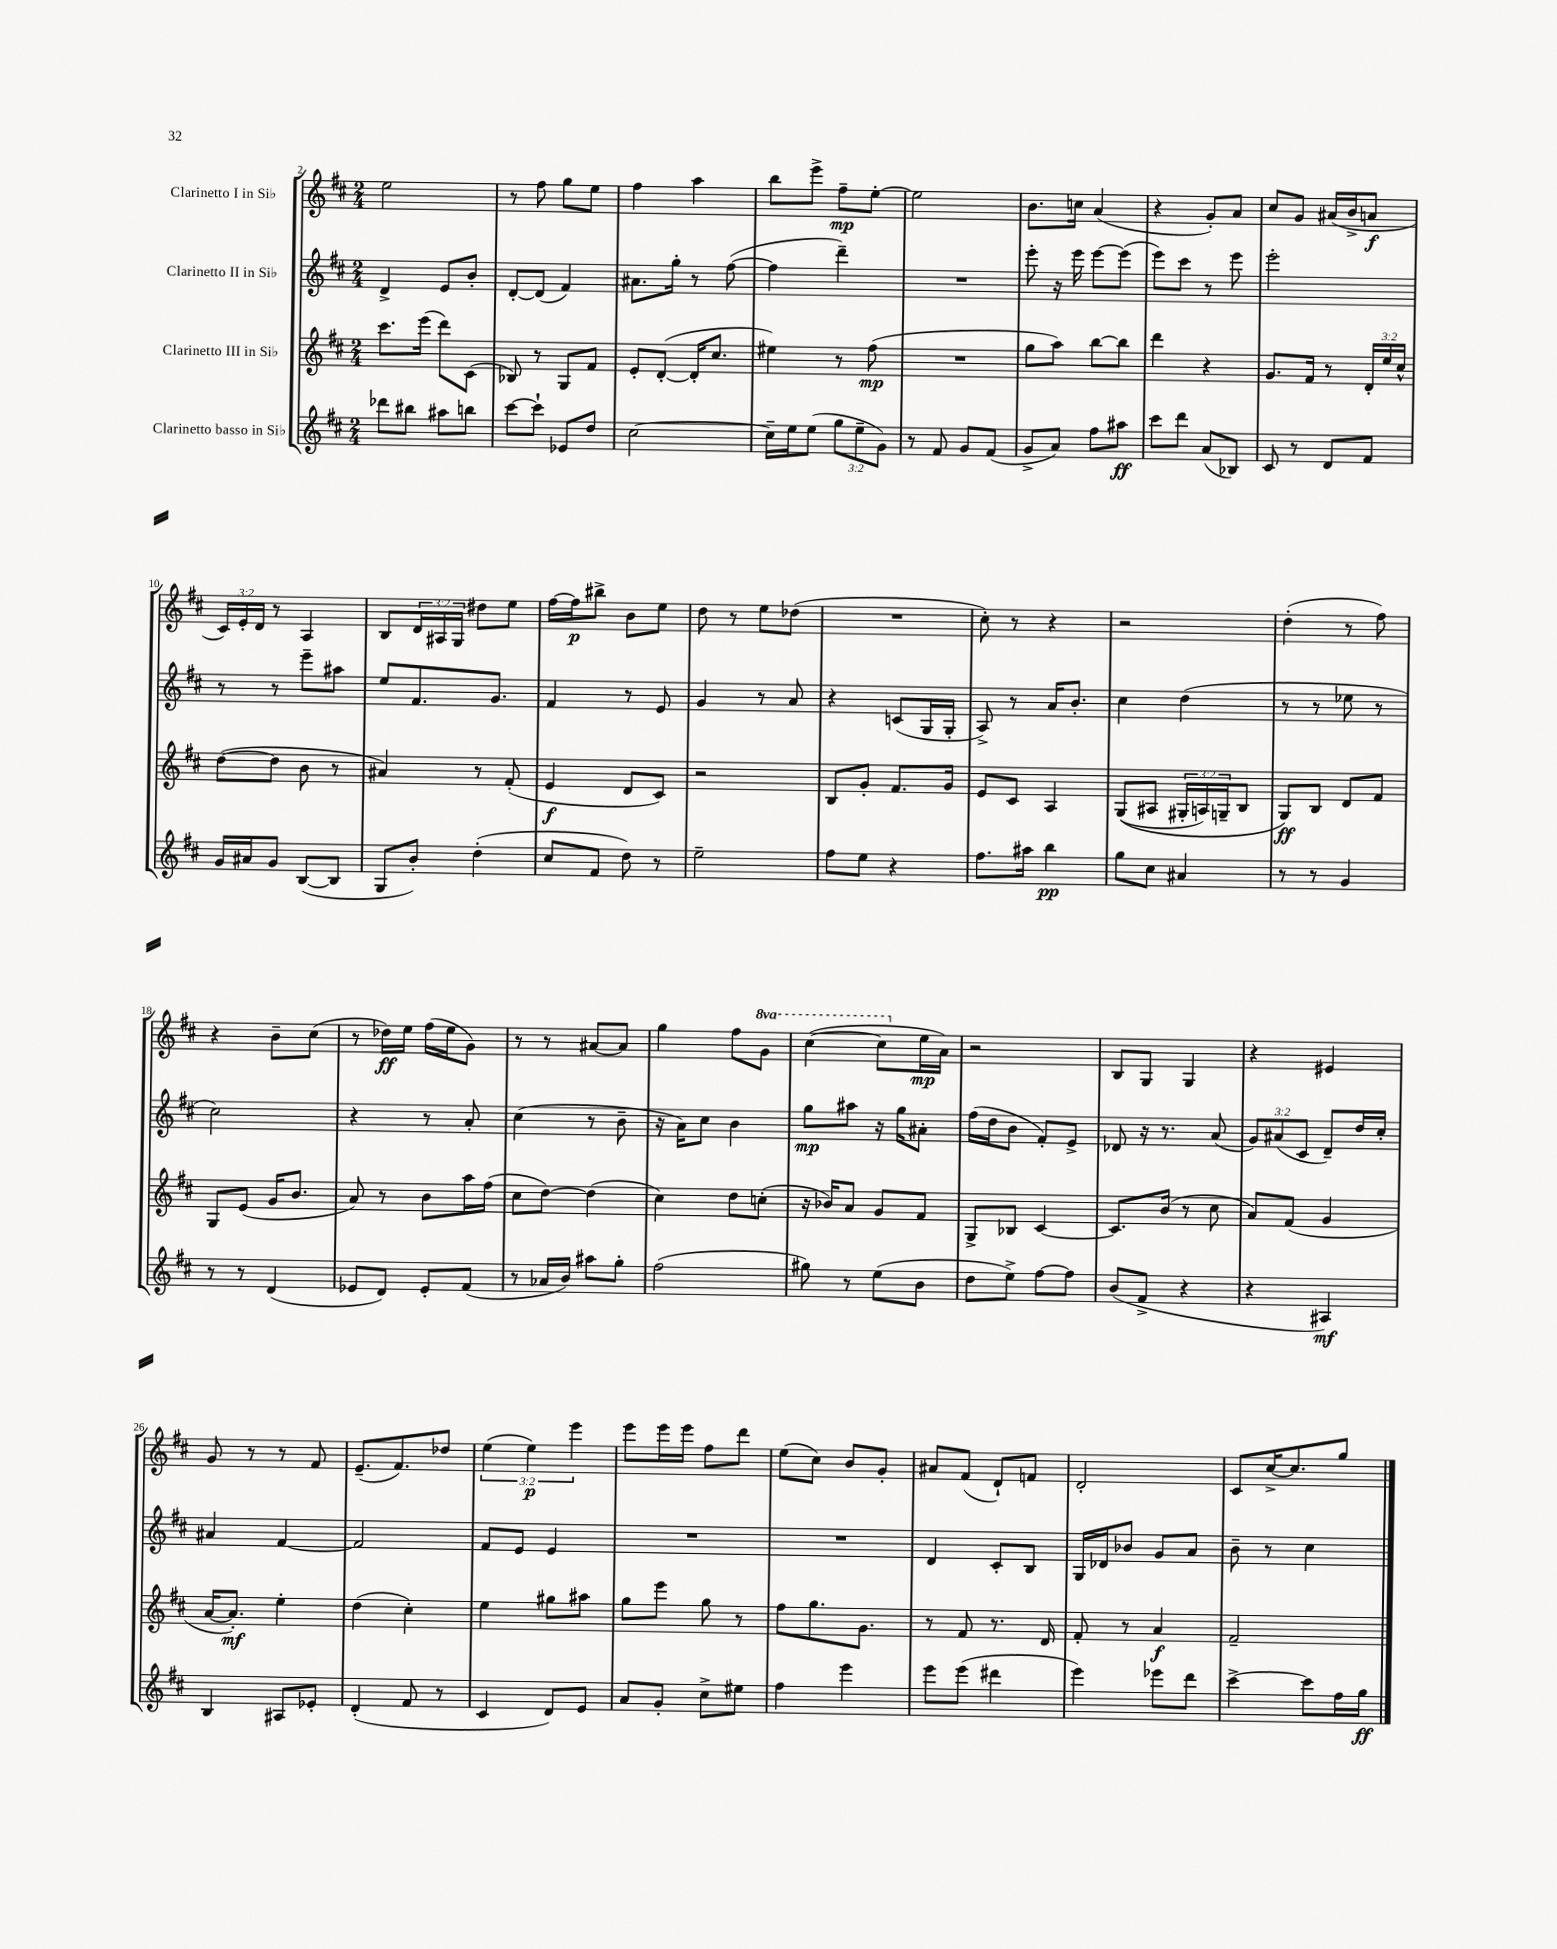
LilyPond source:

<<
\new StaffGroup <<
\new Staff = "s0" \with { instrumentName = "Clarinetto I in Sib" } {
    \clef treble \key d \major \numericTimeSignature \time 2/4 \override Staff.TupletNumber.text = #tuplet-number::calc-fraction-text \set Staff.ottavationMarkups = #ottavation-simple-ordinals
    e''2 |
    r8 fis''8 g''8 e''8 |
    fis''4 a''4 |
    b''8 e'''8-> fis''8--\mp e''8~-. |
    e''2 |
    b'8. c''16 a'4( |
    r4 g'8-.) a'8 |
    cis''8 g'8 ais'16( b'16-> a'8\f |
    \tuplet 3/2 { cis'16) e'16-. d'16 } r8 a4 |
    b8 \tuplet 3/2 { d'16 ais16 g16 } dis''8 e''8 |
    fis''16~ fis''16\p bis''8-> b'8 e''8 |
    d''8 r8 e''8 des''8( |
    R2 |
    cis''8-.) r8 r4 |
    r2 |
    d''4-.( r8 fis''8) |
    r4 b'8-- cis''8( |
    r8 des''16\ff) e''16 fis''16( e''16 g'8) |
    r8 r8 ais'8~ ais'8 |
    g''4 fis''8 \ottava #1 g''8 |
    cis'''4~( cis'''8 \ottava #0 e''16\mp a'16) |
    r2 |
    b8 g8 g4 |
    r4 eis'4 |
    g'8 r8 r8 fis'8 |
    e'8.--( fis'8.) des''8 |
    \tuplet 3/2 { e''4( e''4\p) e'''4 } |
    e'''8 e'''16 e'''16 fis''8 d'''8 |
    e''8( cis''8) b'8 g'8-. |
    ais'8 fis'8( d'8-!) f'8 |
    d'2-. |
    cis'8 cis''16~-> cis''8. g''8 \bar "|." |
}
\new Staff = "s1" \with { instrumentName = "Clarinetto II in Sib" } {
    \clef treble \key d \major \numericTimeSignature \time 2/4 \override Staff.TupletNumber.text = #tuplet-number::calc-fraction-text
    d'4-> e'8 b'8-. |
    d'8~-. d'8( fis'4) |
    ais'8. g''16-. r8 fis''8~( |
    fis''4 d'''4--) |
    R2 |
    e'''8-. r16 e'''16 e'''8~ e'''8( |
    e'''8) cis'''8 r8 e'''8 |
    e'''2-. |
    r8 r8 e'''8-- ais''8 |
    e''8 fis'8. g'8. |
    fis'4 r8 e'8 |
    g'4 r8 a'8 |
    r4 c'8( g16 g16-. |
    a8->) r8 a'16 b'8.-. |
    cis''4 d''4( |
    r8 r8 ees''8 r8 |
    cis''2) |
    r4 r8 a'8-. |
    cis''4( r8 b'8-- |
    r16 a'16) cis''8 b'4 |
    g''8\mp ais''8 r16 g''16 ais'8-. |
    fis''16( d''16 b'8 fis'8-.) e'8-> |
    des'8 r16 r8. a'8( |
    \tuplet 3/2 { g'8) ais'8( cis'8 } d'8--) d''16 cis''16-. |
    ais'4 fis'4~ |
    fis'2 |
    fis'8 e'8 e'4 |
    R2 |
    R2 |
    d'4 cis'8-. b8 |
    g16 des'16 bes'8 g'8 a'8 |
    b'8-- r8 cis''4 \bar "|." |
}
\new Staff = "s2" \with { instrumentName = "Clarinetto III in Sib" } {
    \clef treble \key d \major \numericTimeSignature \time 2/4 \override Staff.TupletNumber.text = #tuplet-number::calc-fraction-text
    cis'''8. e'''16( d'''8) cis'8( |
    bes8) r8 g8 fis'8 |
    e'8-. d'8~-.( d'16-. cis''8. |
    eis''4) r8 fis''8\mp( |
    R2 |
    g''8 a''8) b''8~ b''8 |
    d'''4 r4 |
    g'8. fis'16 r8 \tuplet 3/2 { d'16-. e''16 cis''16-^ } |
    d''8~( d''8 b'8 r8 |
    ais'4) r8 fis'8-.( |
    e'4\f d'8 cis'8) |
    r2 |
    b8 g'8-. fis'8. g'16 |
    e'8 cis'8 a4 |
    g8(\( ais8 \tuplet 3/2 { gis16-. a16) g16-- } b8 |
    g8\ff\) b8 d'8 fis'8 |
    g8 e'8( g'16 b'8. |
    a'8) r8 b'8 a''16 fis''16( |
    cis''8 d''8~) d''4( |
    cis''4) d''8 c''8-.( |
    r16 bes'16) a'8 g'8 fis'8 |
    g8-> bes8 cis'4~ |
    cis'8. b'16( r8 cis''8 |
    a'8) fis'8( g'4 |
    a'16~ a'8.-.\mf) e''4-. |
    d''4( cis''4-.) |
    e''4 gis''8 ais''8 |
    g''8 e'''8 g''8 r8 |
    fis''8 g''8. g'8. |
    r8 fis'8 r8. d'16 |
    fis'8-. r8 a'4\f |
    fis'2-- \bar "|." |
}
\new Staff = "s3" \with { instrumentName = "Clarinetto basso in Sib" } {
    \clef treble \key d \major \numericTimeSignature \time 2/4 \override Staff.TupletNumber.text = #tuplet-number::calc-fraction-text
    des'''8 bis''8 ais''8 b''8 |
    cis'''8~ cis'''8-! ees'8 d''8 |
    cis''2~ |
    cis''16-- e''16 e''8( \tuplet 3/2 { g''8 e''8-- g'8) } |
    r8 fis'8 g'8 fis'8( |
    g'8-> a'8) fis''8 ais''8\ff |
    cis'''8 d'''8 a'8( bes8) |
    cis'8 r8 d'8 fis'8 |
    g'16 ais'16 g'8 b8~( b8 |
    g8 b'8-.) d''4-.( |
    cis''8 fis'8 d''8) r8 |
    e''2-- |
    fis''8 e''8 r4 |
    fis''8. ais''16 b''4\pp |
    g''8 cis''8 ais'4 |
    r8 r8 g'4 |
    r8 r8 d'4( |
    ees'8 d'8) ees'8-. fis'8( |
    r8 aes'16 b'16) ais''8 g''8-. |
    fis''2( |
    gis''8) r8 e''8( b'8 |
    d''8 e''8->) fis''8~ fis''8 |
    b'8( fis'8-> r4 |
    r4 ais4\mf) |
    b4 ais8 ees'8-. |
    d'4-.( fis'8 r8 |
    cis'4 d'8) e'8 |
    a'8 g'8-. cis''8-> eis''8 |
    fis''4 e'''4 |
    e'''8 e'''8( dis'''4 |
    e'''4) ees'''8 d'''8 |
    cis'''4~-> cis'''8 fis''16 g''16\ff \bar "|." |
}
>>
>>
\layout { \context { \Score currentBarNumber = #2 } }
